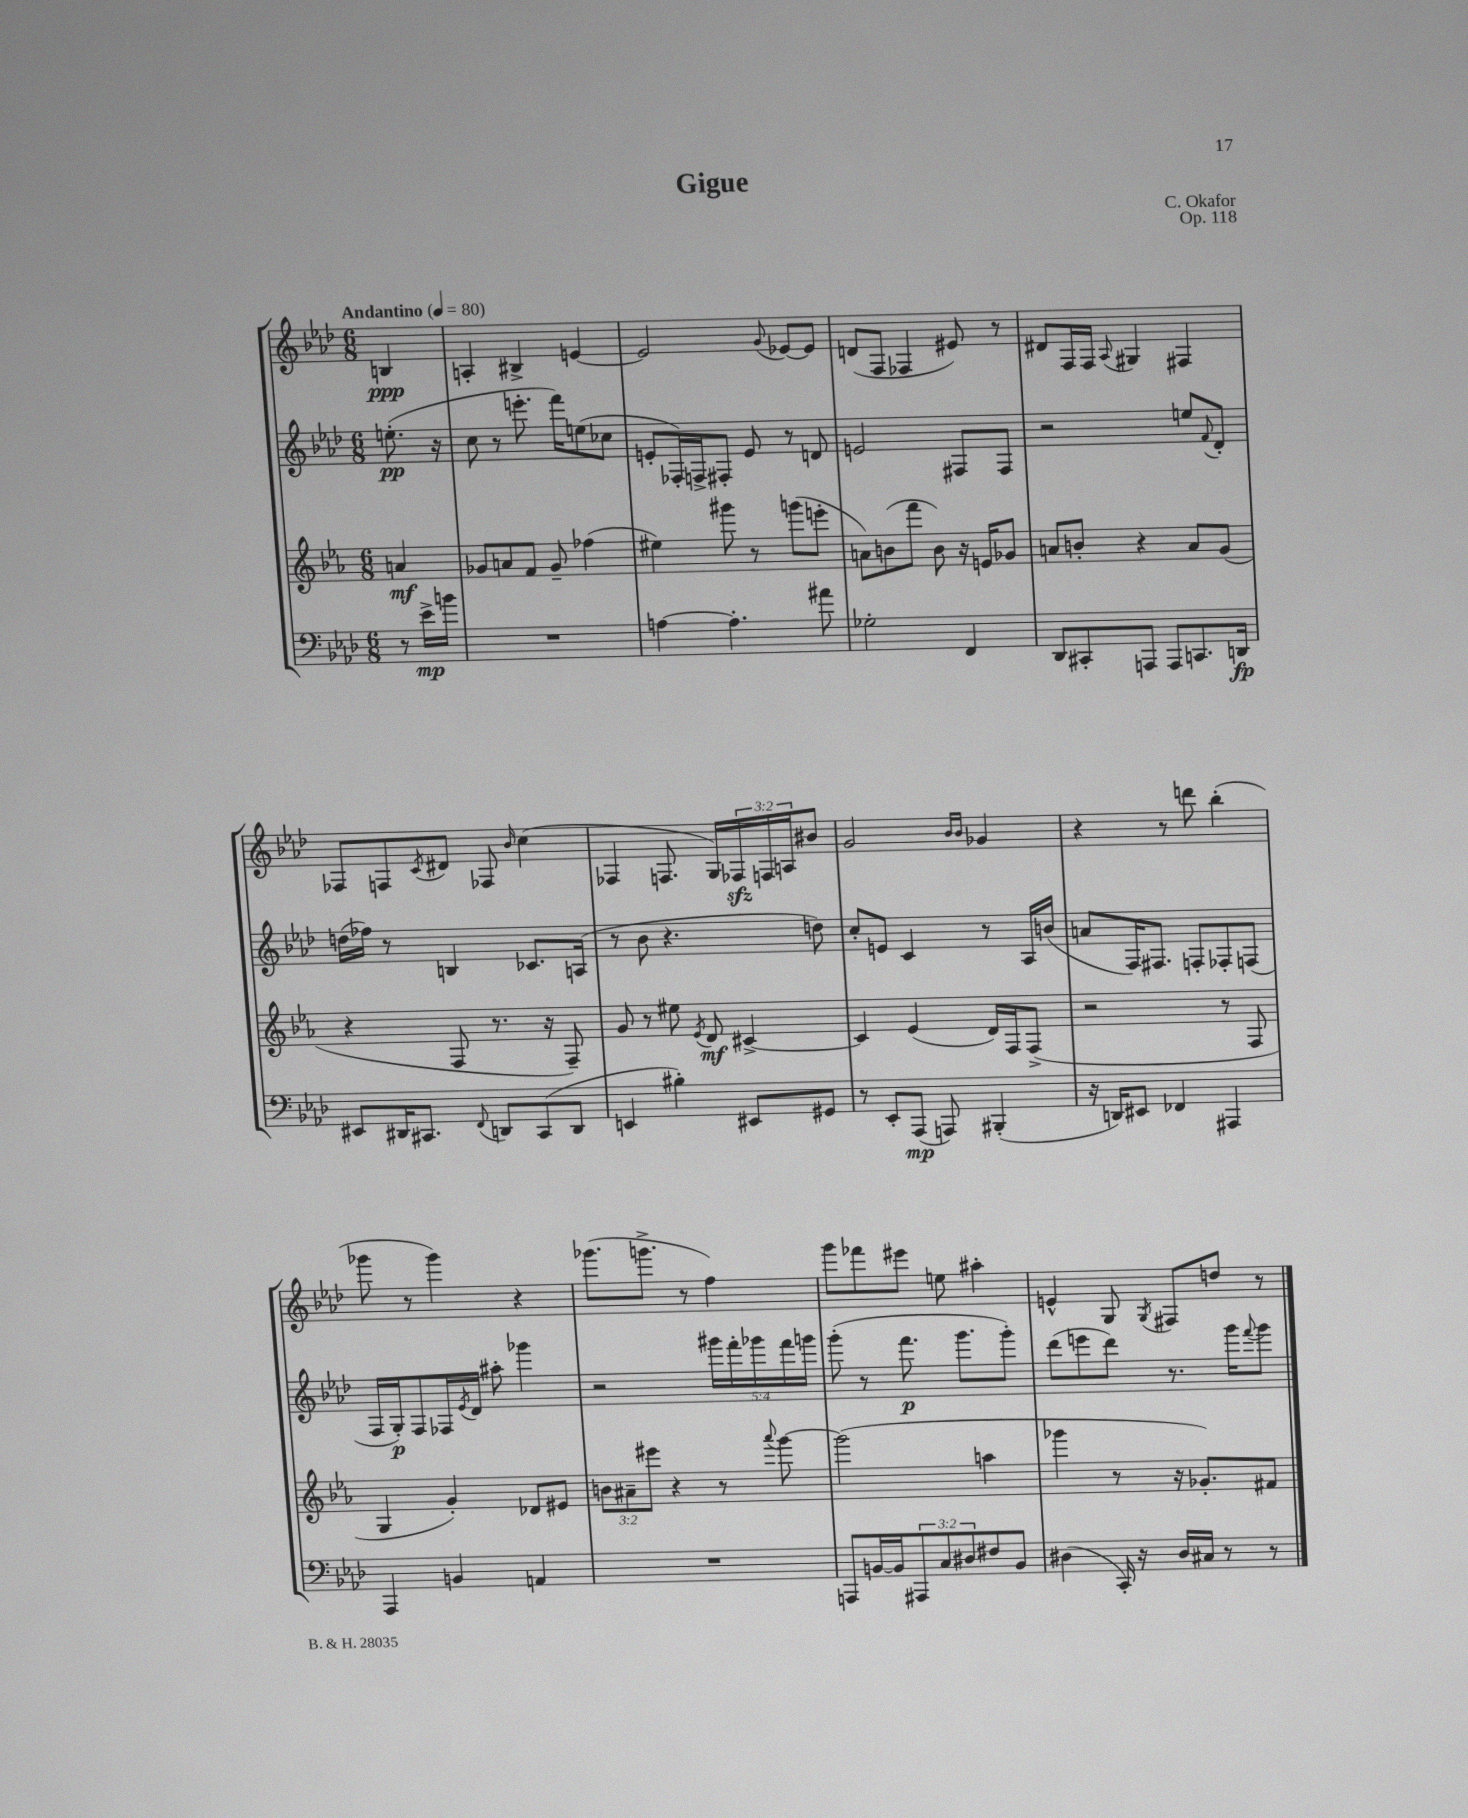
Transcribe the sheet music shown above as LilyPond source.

\header { title = "Gigue" composer = "C. Okafor" opus = "Op. 118" }
<<
\new StaffGroup <<
\new Staff = "s0" {
    \clef treble \key aes \major \numericTimeSignature \time 6/8 \override Staff.TupletNumber.text = #tuplet-number::calc-fraction-text \partial 4 \tempo "Andantino" 4 = 80
    b4\ppp |
    a4-. bis4-> e'4~ |
    e'2 \appoggiatura { g'8 } ees'8~ ees'8 |
    d'8( f8 fes4 eis'8) r8 |
    dis'8 f16 f16 \appoggiatura { aes8 } gis4 fis4 |
    fes8 f8 \acciaccatura { c'8 } dis'8 fes8 \grace { bes'16 } c''4( |
    fes4 f8. g16) \tuplet 3/2 { fes16\sfz f16 a16 } bis'8 |
    g'2 \grace { bes'16 bes'16 } ges'4 |
    r4 r8 d'''8 bes''4-.( |
    ges'''8 r8 ges'''4) r4 |
    ges'''8.( g'''8.-> r8 f''4) |
    g'''8 fes'''8 eis'''8 e''8 ais''4-. |
    e'4-^ g8 \acciaccatura { g8 } fis8 d''8 r8 \bar "|." |
}
\new Staff = "s1" {
    \clef treble \key aes \major \numericTimeSignature \time 6/8 \override Staff.TupletNumber.text = #tuplet-number::calc-fraction-text \partial 4
    e''8.-.\pp( r16 |
    c''8 r8 e'''8.-. f'''16) e''8( ces''8 |
    e'8-. fes16-.) f16-> fis8-. e'8 r8 d'8 |
    e'2 fis8 fis8 |
    r2 e''8 \appoggiatura { f'8 } des'8-. |
    d''16( fes''16) r8 b4 ces'8. a16( |
    r8 bes'8 r4. d''8) |
    c''8-. e'8 c'4 r8 aes16 b'16( |
    a'8 f16) fis8. f8-. fes8-. f8( |
    f16 g16-.\p) f8 fes16 \acciaccatura { ees'8 } des'16 ais''8-. ges'''4 |
    r2 \tuplet 5/4 { gis'''16 f'''16-. ges'''16 f'''16 g'''16 } |
    g'''8-.( r8 f'''8.\p g'''8. g'''8-.) |
    des'''8( e'''8 des'''8) r8. g'''16 \appoggiatura { f'''8 } g'''8 \bar "|." |
}
\new Staff = "s2" {
    \clef treble \key ees \major \numericTimeSignature \time 6/8 \override Staff.TupletNumber.text = #tuplet-number::calc-fraction-text \partial 4
    a'4\mf |
    ges'8 a'8 f'8 ges'8-- fes''4( |
    eis''4) gis'''8 r8 g'''8( e'''8-. |
    a'8) b'8( f'''8 b'8) r16 e'16 ges'8 |
    a'8 b'8-. r4 a'8 g'8( |
    r4 f8 r8. r16 f8--) |
    g'8 r8 eis''8 \acciaccatura { ees'8 } d'8\mf cis'4~-> |
    cis'4 ees'4( d'16) f16 f8->( |
    r2 r8 f8 |
    g4 g'4-.) des'8 eis'8 |
    \tuplet 3/2 { b'8 ais'8-- eis'''8 } r4 r8 \appoggiatura { aes'''8 } g'''8~ |
    g'''2( a''4 |
    ges'''4 r8 r16 ges'8.-.) fis'8 \bar "|." |
}
\new Staff = "s3" {
    \clef bass \key aes \major \numericTimeSignature \time 6/8 \override Staff.TupletNumber.text = #tuplet-number::calc-fraction-text \partial 4
    r8 ees'16->\mp b'16 |
    R2. |
    a4~ a4.-. ais'8 |
    ges2-. f,4 |
    des,8 cis,8-. a,,8 a,,8 c,8. d,16\fp |
    eis,8 dis,16 cis,8. \appoggiatura { f,8 } d,8 cis,8( d,8 |
    e,4 bis4-.) eis,8 gis,8 |
    r8 ees,8-. aes,,8\mp( a,,8) bis,,4-.( |
    r16 d,16) eis,8 fes,4 ais,,4 |
    aes,,4 b,4 a,4 |
    R2. |
    a,,8 b,16~ b,16 \tuplet 3/2 { ais,,8 c8 dis8 } fis8 b,8 |
    dis4( c,16-.) r16 dis16 cis16 r8 r8 \bar "|." |
}
>>
>>
\layout { \context { \Score \remove "Bar_number_engraver" } }
